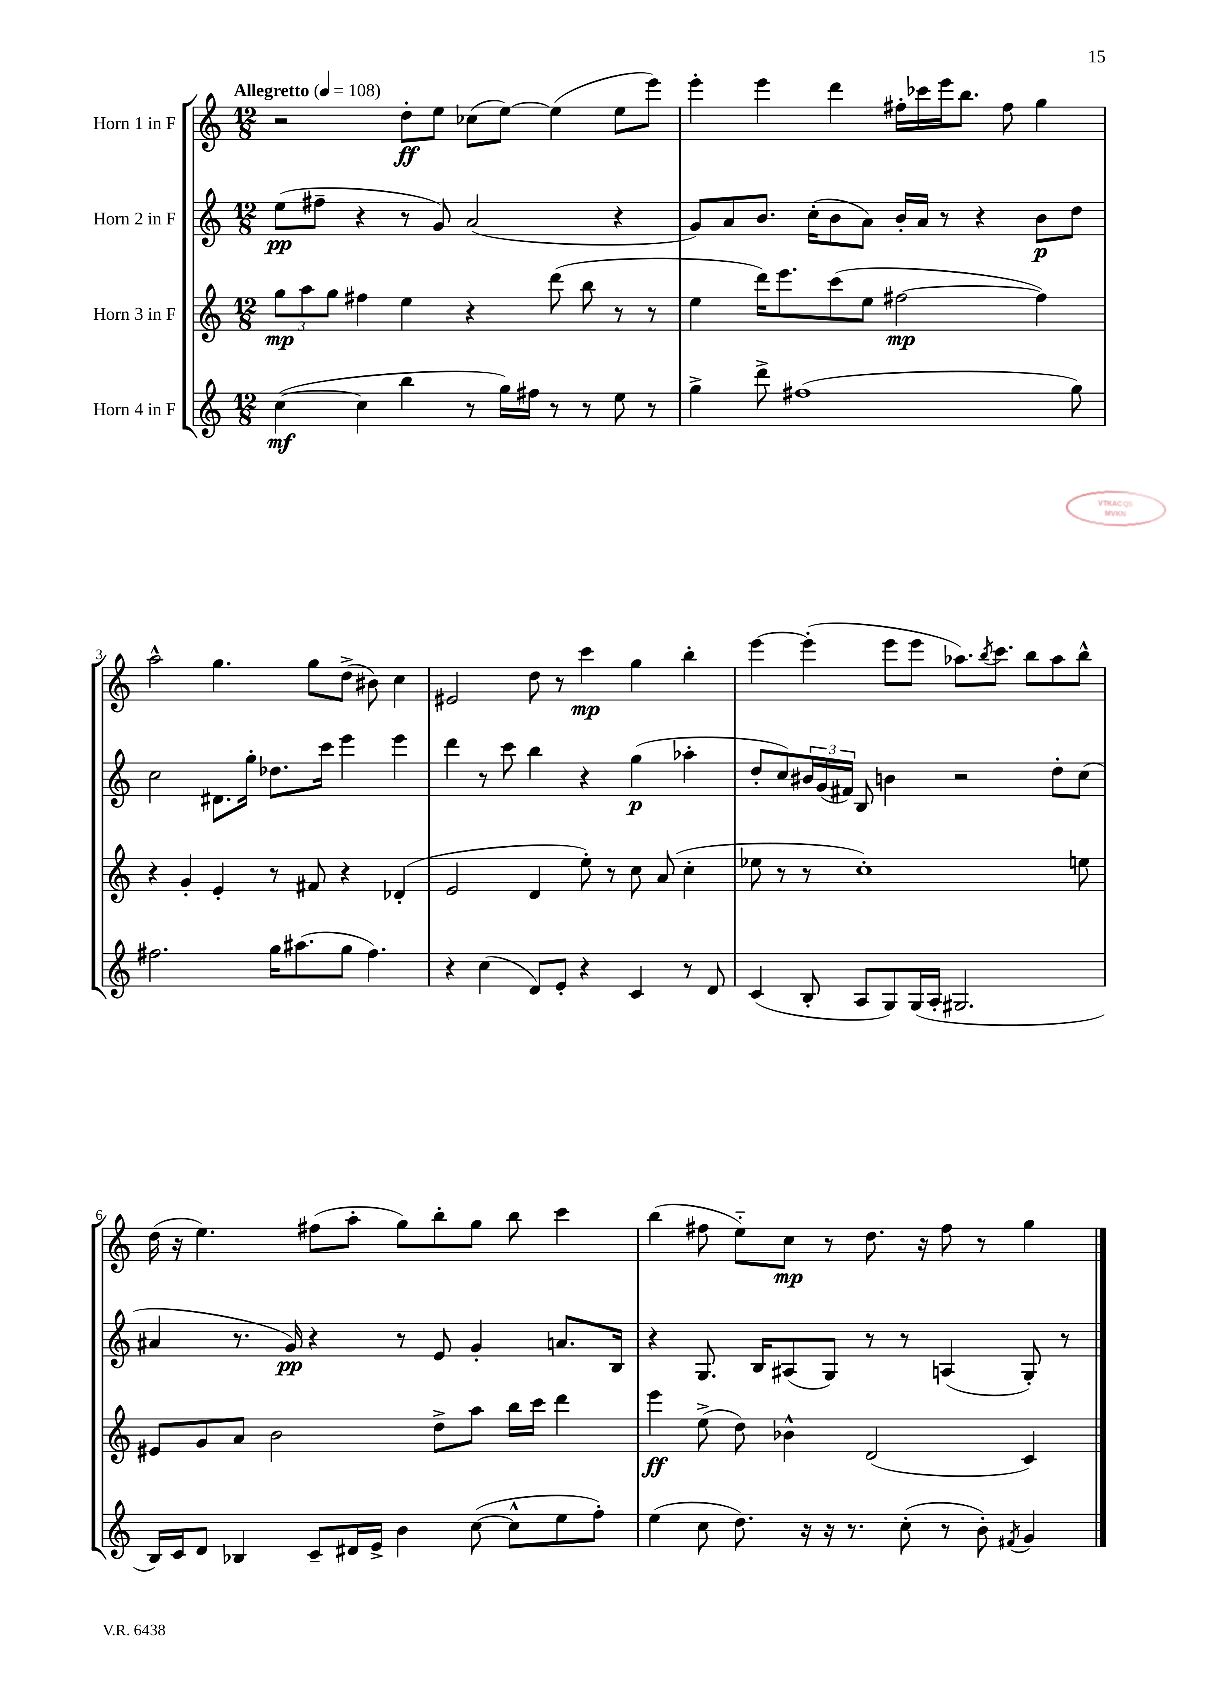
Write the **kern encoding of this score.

**kern	**kern	**kern	**kern
*staff4	*staff3	*staff2	*staff1
*clefG2	*clefG2	*clefG2	*clefG2
*k[]	*k[]	*k[]	*k[]
*M12/8	*M12/8	*M12/8	*M12/8
*MM108	*MM108	*MM108	*MM108
([4cc\	12gg\L	(8ee\L	2r
.	12aa\	.	.
.	.	8ff#~\J	.
.	12gg\J	.	.
4cc\]	4ff#\	4r	.
4bb\	4ee\	8r	8dd'\L
.	.	8g/)	8ee\J
8r	4r	(2a/	(8cc-\L
16gg\LL)	.	.	[8ee\J)
16ff#\JJ	.	.	.
8r	(8ddd\	.	(4ee\]
8r	8bb\	.	.
8ee\	8r	4r	8ee\L
8r	8r	.	8eee\J)
=	=	=	=
4gg^\	4ee\	8g/L)	4eee'\
.	.	8a/	.
8ddd^\	16ddd\LK)	8.b/J	4eee\
.	8.eee\	.	.
(1ff#	.	.	.
.	.	(16cc'\LK	.
.	(8ccc\	8b\	4ddd\
.	8ee\J	8a\J)	.
.	[2ff#\	16b'/LL	16ff#'\LL
.	.	16a/JJ	16ccc-\
.	.	8r	16eee\J
.	.	.	8.bb\J
.	.	4r	.
.	.	.	8ff#\
.	4ff#\])	8b\L	4gg\
8gg\)	.	8dd\J	.
=	=	=	=
2.ff#\	4r	2cc\	2aa^^\
.	4g'/	.	.
.	4e'/	8.d#\L	4.gg\
.	.	16gg'\Jk	.
16gg\LK	8r	8.dd-\L	.
(8.aa#\	.	.	.
.	8f#/	.	8gg\L
.	.	16ccc\Jk	.
8gg\J	4r	4eee\	(8dd^\J
4.ff#\)	.	.	8b#\)
.	(4d-'/	4eee\	4cc\
=	=	=	=
4r	2e/	4ddd\	2e#/
(4cc\	.	8r	.
.	.	8ccc\	.
8d/L)	4d/	4bb\	8dd\
8e'/J	.	.	8r
4r	8ee'\)	4r	4ccc\
.	8r	.	.
4c/	8cc\	(4gg\	4gg\
.	(8a/	.	.
8r	4cc'\	4aa-'\	4bb'\
8d/	.	.	.
=	=	=	=
(4c/	8ee-\	8dd'/L	[4eee\
.	8r	8cc/)	.
8B'/	8r	24b#/L	(4eee'\]
.	.	(24g/	.
.	.	24f#/JJ)	.
8A/L	1cc')	8B/	.
8G/)	.	4b\	8eee\L
(16G/L	.	.	8eee\J
16A'/JJ	.	.	.
2.G#/	.	2r	8.aa-\L)
.	.	.	8qbb/
.	.	.	8.ccc\J
.	.	.	8bb\L
.	.	8dd'\L	8aa-\
.	8ee\	(8cc\J	8bb^^\J
=	=	=	=
16B/LL)	8e#/L	4a#/	(16dd\
16c/J	.	.	16r
8d/J	8g/	.	4.ee\)
4B-/	8a/J	8.r	.
.	2b\	.	.
.	.	16g/)	.
8c~/L	.	4r	(8ff#\L
16d#/L	.	.	8aa'\J
16e^/JJ	.	.	.
4b\	.	8r	8gg\L)
.	8dd^\L	8e/	8bb'\
([8cc\	8aa\J	4g'/	8gg\J
8cc^^\]L	16bb\LL	.	8bb\
.	16ccc\JJ	.	.
8ee\	4ddd\	8.a/L	4ccc\
8ff'\J)	.	.	.
.	.	16B/Jk	.
=	=	=	=
(4ee\	4eee\	4r	(4bb\
8cc\	(8ee^\	8.G/	8ff#\
8.dd\)	8dd\)	.	8ee'~\L)
.	.	16B/LK	.
.	4b-^^\	(8A#/	8cc\J
16r	.	.	.
16r	.	8G/J)	8r
8.r	.	.	.
.	(2d/	8r	8.dd\
(8cc'\	.	8r	.
.	.	.	16r
8r	.	(4A/	8ff#\
8b'\)	.	.	8r
8qf#/	.	.	.
4g/	4c/)	8G'/)	4gg\
.	.	8r	.
==	==	==	==
*-	*-	*-	*-
